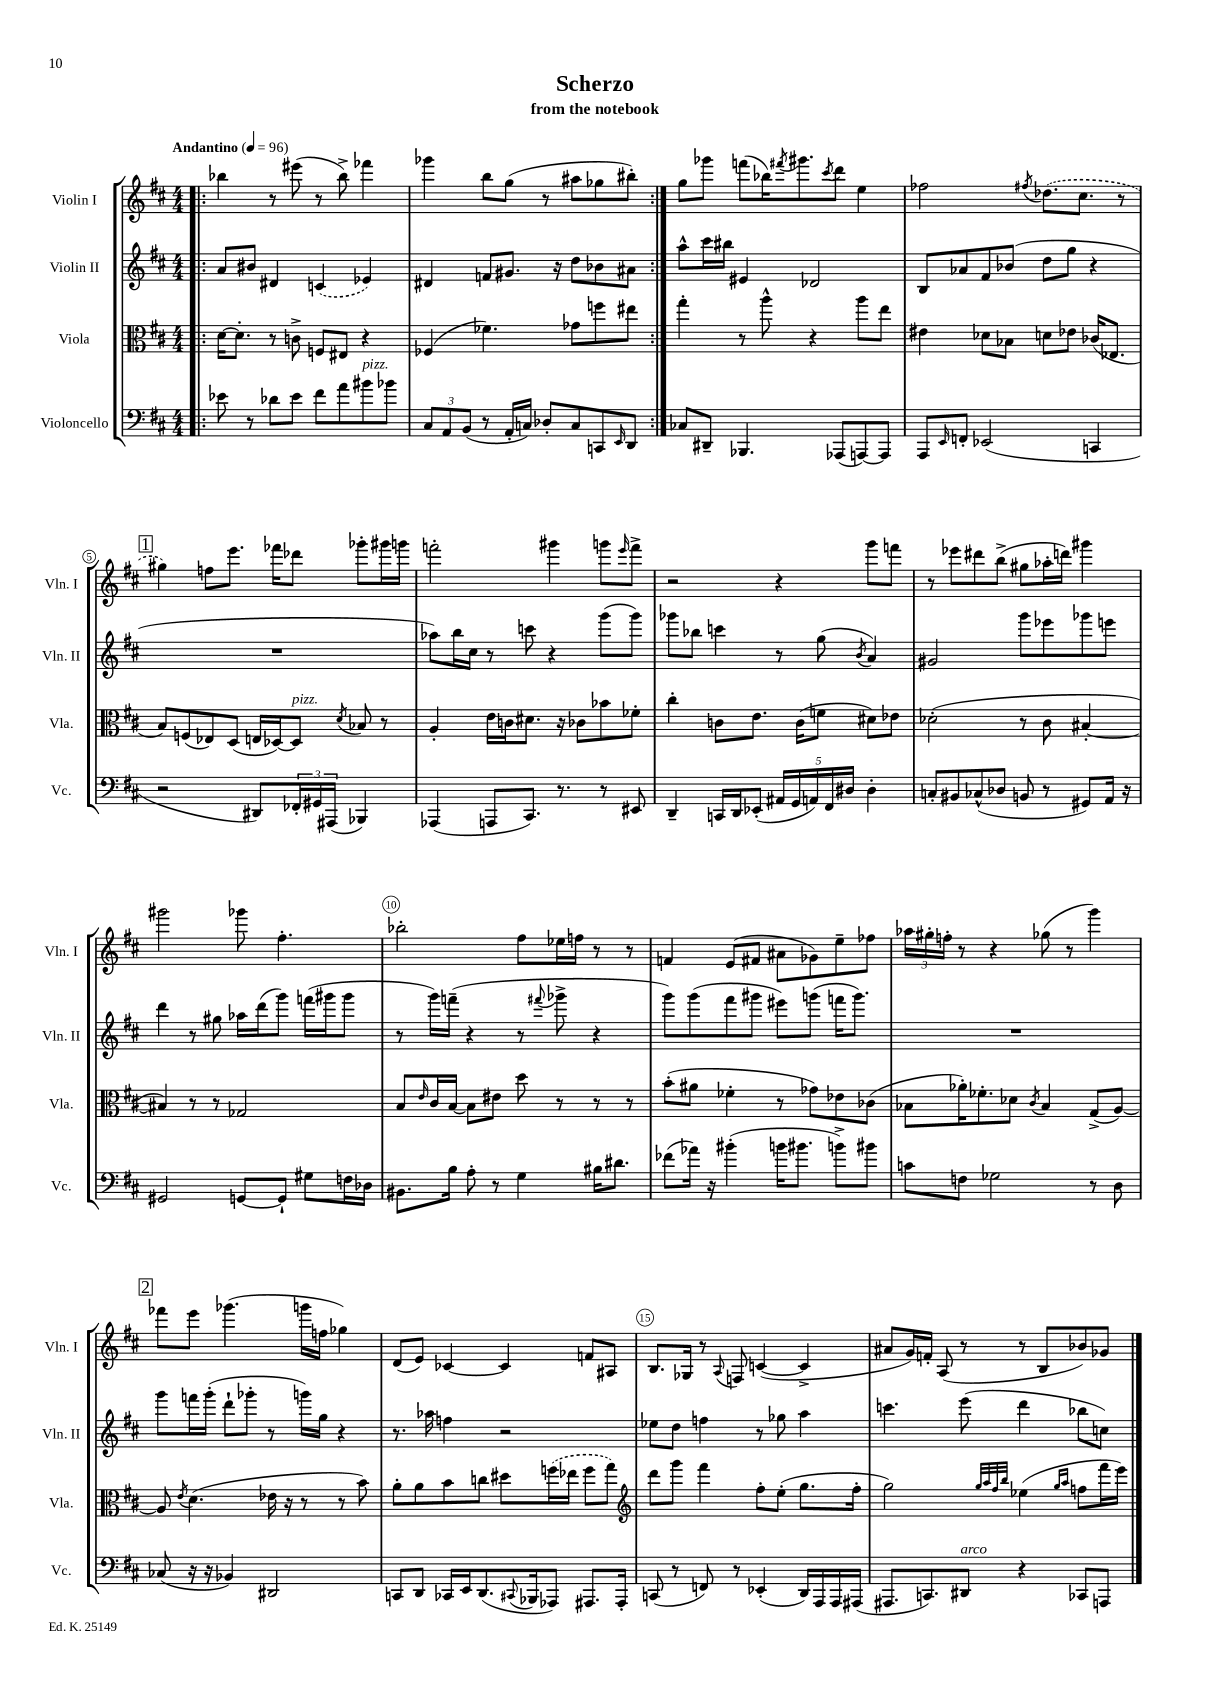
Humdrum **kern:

**kern	**kern	**kern	**kern
*part4	*part3	*part2	*part1
*staff4	*staff3	*staff2	*staff1
*I"Violoncello	*I"Viola	*I"Violin II	*I"Violin I
*I'Vc.	*I'Vla.	*I'Vln. II	*I'Vln. I
*clefF4	*clefC3	*clefG2	*clefG2
*k[f#c#]	*k[f#c#]	*k[f#c#]	*k[f#c#]
*M4/4	*M4/4	*M4/4	*M4/4
*MM96	*MM96	*MM96	*MM96
=1!|:	=1!|:	=1!|:	=1!|:
!	!	!	!LO:TX:a:B:t=Andantino
8e-X\	[16d\KL	8a/L	4bb-X\
.	8.d'\J]	.	.
8r	.	8b#X/J	.
8d-X\L	8r	4d#X/	8r
8e-\J	8cn^\	.	(8eee#X\
8f#\L	8Fn/L	(4cn/	8r
8a\	8E#X/J	.	8bb-^\)
!LO:TX:a:i:t=pizz.	!	!	!
8b#X\	4r	4e-X/)	4fff-X\
8b-X\J	.	.	.
=2	=2	=2	=2
12C#/L	(4F-X/	4d#X/	4ggg-X\
12AA/	.	.	.
(12BB/J	.	.	.
8r	4.f-X\)	8fn/L	8bb\L
16AA'/LL	.	8.g#X/J	(8gg\J
16Cn/JJ)	.	.	.
8D-X'/L	.	.	8r
.	.	16r	.
8C/	8g-X\L	8dd\L	8aa#X\L
8CCn/	8ffn\	8b-X\	8gg-X\
16qqEE/	.	.	.
8DD/J	8ee#X\J	8a#X\J	8bb#X'\J)
=3:|!	=3:|!	=3:|!	=3:|!
8C-X/L	4gg'\	8aa^^\L	8gg\L
8DD#X~/J	.	16ccc#\L	8ggg-X\J
.	.	16bb#X\JJ	.
4.BBB-X/	8r	4e#X/	(8fffn\L
.	8aa^^\	.	16bb-X\K)
.	.	.	8qfff#X/
.	.	.	8.ggg#X\
.	4r	2d-X/	.
.	.	.	8qccc#/
(8AAA-X/L	.	.	8ddd\J
[8AAAn/)	8aa\L	.	4ee\
8AAA/J]	8ee\J	.	.
=4	=4	=4	=4
8AAA/L	4e#X\	8B/L	2ff-X\
16qqEE/	.	.	.
8FFn'/J	.	8a-X/	.
(2EE-X/	8d-X\L	8f#/	.
.	8B-X\J	(8b-X/J	.
.	.	.	8qff#X/
.	8dn\L	8dd\L	(8.dd-X\L
.	8e-X\J	8gg\J	.
.	.	.	8.cc#\J
4CCn/	(16c-X/KL	4r	.
.	8.E-X/J	.	.
.	.	.	8r
!!LO:LB:g=z
!!LO:REH:place=s1:t=1
=5	=5	=5	=5
2r	8B/L)	1r	4gg#X\)
.	(8Fn/	.	.
.	8E-X/)	.	8ffn\L
.	(8D/J	.	8.eee\J
8DD#X/L)	16En/LL	.	.
.	[16D-X/J)	.	16fff-X\KL
!	!LO:TX:a:i:t=pizz.	!	!
24FF-X'/L	8D-/J]	.	8ddd-X\J
24GG#X/	.	.	.
(24AAA#X/JJ	.	.	.
.	8qd/	.	.
4BBB-X/)	8B-X/	.	8ggg-X'\L
.	8r	.	16ggg#X\L
.	.	.	16gggn\JJ
=6	=6	=6	=6
(4AAA-X/	4A'/	8aa-X\L)	2fffn'\
.	.	16bb\L	.
.	.	16cc#\JJ	.
8AAAn/L	16e\LL	8r	.
.	16cn\J	.	.
8.CC#/J)	8.d#X\J	8cccn\	.
.	.	4r	4ggg#X\
8.r	16r	.	.
.	8c-X\L	.	.
8r	8b-X\	(8ggg\L	8gggn\L
.	.	.	16qqeee/
8EE#X/	8f-X'\J	8ggg\J)	8fff^\J
=7	=7	=7	=7
4DD~/	4cc#'\	8ggg-X\L	2r
.	.	8bb-X\J	.
16CCn/LL	8cn\L	4cccn\	.
16DD/J	.	.	.
(8EE-X'/J	8.e\J	.	.
20AA#X/LL	.	8r	4r
20GG/	.	.	.
.	(16c\KL	.	.
20AAn/)	.	.	.
.	8fn\J	(8gg\	.
20FF#/	.	.	.
20D#X/JJ	.	.	.
.	.	8qb/	.
4D#'\	8d#X\L)	4a/)	8ggg\L
.	8e-X\J	.	8fffn\J
=8	=8	=8	=8
8Cn'/L	(2d-X'\	2g#X/	8r
8BB#X/	.	.	8eee-X\L
(8C-X^^/	.	.	8ddd#X\
8D-X/J	.	.	(8bb^\J
8BBn/	8r	8ggg\L	8gg#X\L
8r	8c#\	8eee-X\	16aa-X'\L
.	.	.	16dddn\JJ)
8GG#X/L)	[4B#X'/	8ggg-X\	4ggg#X\
16AA/Jk	.	8eeen\J	.
16r	.	.	.
!!LO:LB:g=z
=9	=9	=9	=9
2GG#X/	4B#X/])	4ddd\	2ggg#X\
.	8r	8r	.
.	8r	8gg#X\	.
[8GGn/L	2G-X/	16aa-X\LL	8ggg-X\
.	.	(16ddd\J	.
8GG`/J]	.	8ggg\J)	4.ff#'\
8G#X\L	.	(16fffn\LL	.
.	.	16ggg#X\J	.
16Fn\L	.	8ggg#\J	.
16D-X\JJ	.	.	.
=10	=10	=10	=10
8.BB#X\L	8B/L	8r	2bb-X'\
.	16qqe/	.	.
.	16c#/L	16ggg\LL)	.
16B\Jk	[16B/JJ	(16fffn~\JJ	.
8A'\	8B\L]	4r	.
8r	8e#X\J	.	.
4G\	8dd\	8r	8ff#\L
.	.	8qqfff#X/	.
.	8r	8ggg-X^\	16ee-X\L
.	.	.	16ffn\JJ
16B#X\KL	8r	4r	8r
8.d#X\J	.	.	.
.	8r	.	8r
=11	=11	=11	=11
(8f-X\L	(8b'\L	8ggg\L)	4fn/
16a-X\Jk)	8a#X\J	(8ggg\	.
16r	.	.	.
(4b#X'\	4f-X'\	8fff#\	(8e/L
.	.	8ggg#X\J	8f#X/J
16bn\KL	8r	8eee#X\L)	8a#X\L
8.b#X\J	.	.	.
.	8g-X\L)	(8gggn\J	8g-X\)
8bn^\L)	8e-X\	16fffn\KL	8ee~\
.	.	8.ggg\J)	.
8b#X\J	(8c-X\J	.	8ff-X\J
=12	=12	=12	=12
8cn\L	8B-X\L	1r	24aa-X\LL
.	.	.	24gg#X'\
.	.	.	24ffn'\JJ
8Fn\J	16a-X'\K)	.	8r
.	8.f-X'\	.	.
2G-X\	.	.	4r
.	8d-X\J	.	.
.	8qc#/	.	.
.	4B-/	.	(8gg-X\
.	.	.	8r
8r	(8G^/L	.	4ggg\)
8D\	[8A/J)	.	.
!!LO:LB:g=z
!!LO:REH:place=s1:t=2
=13	=13	=13	=13
(8C-X/	8A/]	8ggg\L	8fff-X\L
.	8qe/	.	.
16r	(4.d\	16fffn\L	8eee\J
16r	.	(16ggg'\JJ	.
4BB-X/)	.	8ddd`\L	(4.ggg-X\
.	.	8ggg-X'\J	.
2DD#X/	16e-X\	8r	.
.	16r	.	.
.	8r	16gggn\LL)	16gggn\LL
.	.	16gg\JJ	16ffn\JJ
.	8r	4r	4gg-X\)
.	8b\)	.	.
=14	=14	=14	=14
8CCn/L	8a'\L	8.r	(8d/L
8DD/J	8a\	.	8e/J)
.	.	16aa-X\	.
16CC-X/LL	8b\	4ffn\	[4c-X/
16EE/J	.	.	.
(8.DD/	8ccn\J	.	.
.	8dd#X\L	2r	4c-/]
8qqCC#X/	.	.	.
16BBB-X/k	.	.	.
8AAA-X/J)	(16ffn\L	.	.
.	16ee-X\JJ	.	.
8.AAA#X/L	8ff\L	.	8fn/L
.	8gg\J)	.	8A#X/J
16AAA#'/Jk	.	.	.
=15	=15	=15	=15
*	*clefG2	*	*
(8CCn/	8ddd\L	8ee-X\L	8.B/L
8r	8ggg\J	8dd\J	.
.	.	.	16G-X/Jk
8FFn/)	4fff#\	4ffn\	8r
.	.	.	8qqA/
8r	.	.	8Fn/
(4EE-X'/	8ff#'\L	8r	([4cn/
.	(8ee'\J	8gg-X\	.
16DD/LL)	8.gg\L	4aa\	4c^/]
16AAA/	.	.	.
16AAA/	.	.	.
(16AAA#X/JJ	16ff#'\Jk	.	.
=16	=16	=16	=16
8.AAA#X/L	2gg\)	4.cccn\	8a#X/L
.	.	.	16g/L)
8.CCn/)	.	.	16fn'/JJ
.	.	.	(8A/
!LO:TX:a:i:t=arco	!	!	!
8DD#X/J	.	(8eee\	8r
.	32qqgg/LLL	.	.
.	32qqaa/	.	.
.	32qqff#/	.	.
.	32qqbb/JJJ	.	.
4r	(4ee-X\	4ddd\	8r
.	.	.	8B/L
.	16qqgg/LL	.	.
.	16qqaa/JJ	.	.
8CC-X/L	8ffn\L	8bb-X\L	8b-X/)
8AAAn/J	16fff#\L	8ccn\J)	8g-X/J
.	16eee\JJ)	.	.
==	==	==	==
*-	*-	*-	*-
